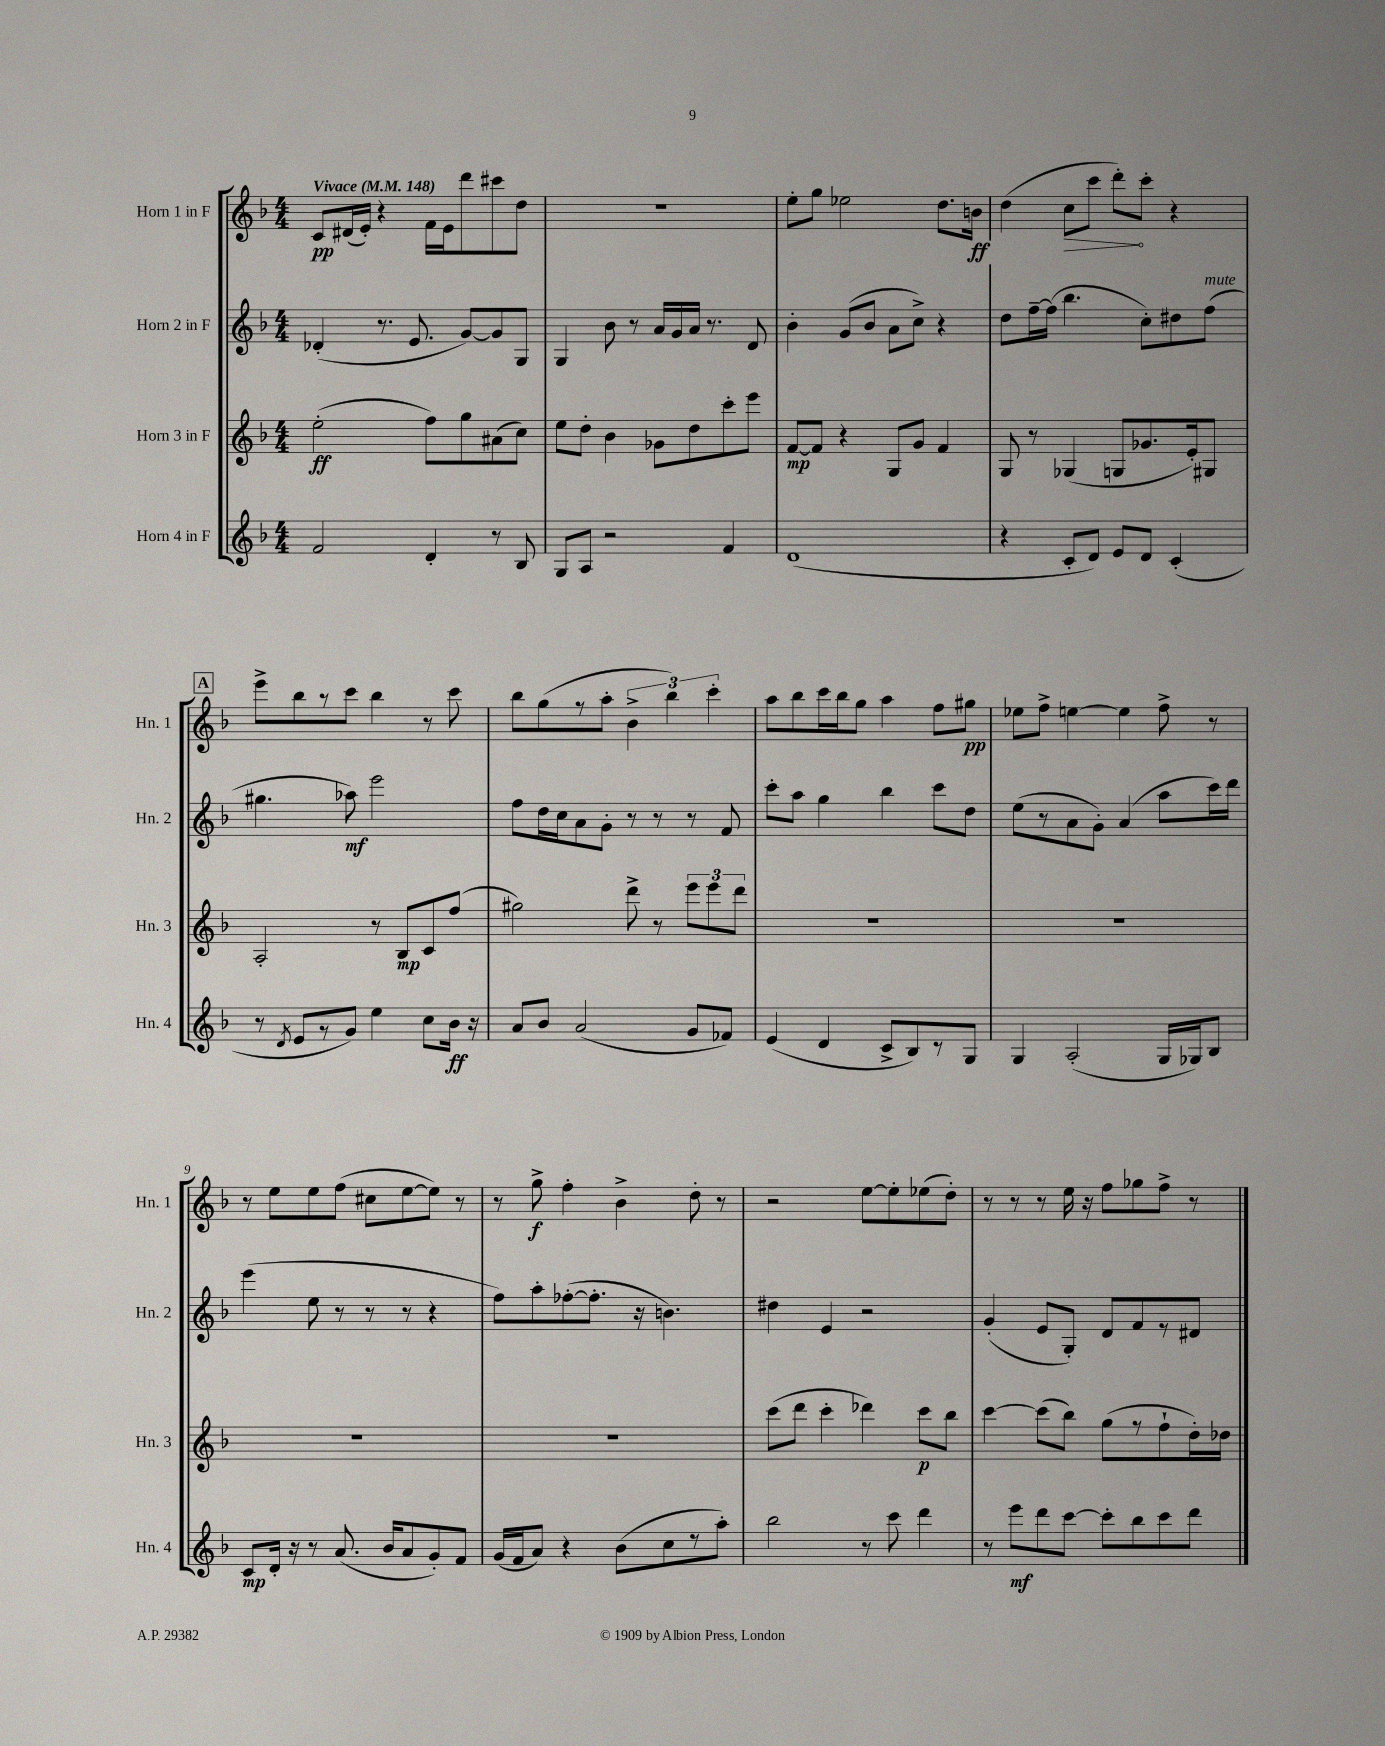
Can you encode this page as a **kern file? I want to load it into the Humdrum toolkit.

**kern	**kern	**kern	**kern
*staff4	*staff3	*staff2	*staff1
*clefG2	*clefG2	*clefG2	*clefG2
*k[b-]	*k[b-]	*k[b-]	*k[b-]
*M4/4	*M4/4	*M4/4	*M4/4
*MM148	*MM148	*MM148	*MM148
2f/	(2ee'\	(4d-'/	8c/L
.	.	.	(16d#/L
.	.	.	16e'/JJ)
.	.	8.r	4r
.	.	8.e/	.
4d'/	8ff\L)	.	16f\LL
.	.	.	16e\J
.	8gg\	[8g/L)	8ddd\
8r	(8a#\	8g/]	8ccc#\
8B-/	8cc\J)	8G/J	8dd\J
=	=	=	=
8G/L	8ee\L	4G/	1r
8A/J	8dd'\J	.	.
2r	4b-\	8b-\	.
.	.	8r	.
.	8g-\L	16a/LL	.
.	.	16g/	.
.	8dd\	16a/JJ	.
.	.	8.r	.
4f/	8ccc'\	.	.
.	8eee\J	8d/	.
=	=	=	=
(1d	[8f/L	4b-'\	8ee'\L
.	8f/]J	.	8gg\J
.	4r	(8g/L	2ee-\
.	.	8b-/J	.
.	8G/L	8a\L	.
.	8g/J	8cc^\J)	.
.	4f/	4r	8.dd\L
.	.	.	16b\Jk
=	=	=	=
4r	8G/	8dd\L	(4dd\
.	8r	[16ff~\L	.
.	.	(16ff\]JJ	.
8c'/L	(4G-/	4.bb-\	8cc\L
8d/J)	.	.	8ccc\J
8e/L	8G/L	.	8ddd'\L)
8d/J	8.g-/	8cc'\L)	8ccc'\J
(4c'/	.	8dd#\	4r
.	16e'/k)	.	.
.	8G#/J	(8ff\J	.
=	=	=	=
8r	2A'/	4.gg#\	8eee^\L
8qd/	.	.	.
8e/L	.	.	8bb-\
8r	.	.	8r
8g/J)	.	8aa-\)	8ccc\J
4ee\	8r	2eee\	4bb-\
.	8B-/L	.	.
8cc\L	8c/	.	8r
16b-\Jk	(8ff/J	.	8ccc\
16r	.	.	.
=	=	=	=
8a/L	2gg#\)	8ff\L	8bb-\L
8b-/J	.	16dd\L	(8gg\
.	.	16cc\J	.
(2a/	.	8a\	8r
.	.	8g'\J	8aa'\J
.	8ddd^\	8r	6b-^\
.	8r	8r	.
.	.	.	6bb-\)
8g/L	12eee\L	8r	.
.	12eee\	.	6ccc'\
8f-/J)	.	8f/	.
.	12ddd\J	.	.
=	=	=	=
(4e/	1r	8ccc'\L	8aa\L
.	.	8aa\J	8bb-\
4d/	.	4gg\	16ccc\L
.	.	.	16bb-\J
.	.	.	8gg\J
8c^/L	.	4bb-\	4aa\
8B-/)	.	.	.
8r	.	8ccc\L	8ff\L
8G/J	.	8dd\J	8gg#\J
=	=	=	=
4G/	1r	(8ee\L	8ee-\L
.	.	8r	8ff^\J
(2A'/	.	8a\	[4ee\
.	.	8g'\J)	.
.	.	(4a/	4ee\]
16G/LL	.	8aa\L	8ff^\
16G-/J)	.	.	.
8B-/J	.	16ccc\L)	8r
.	.	16ddd\JJ	.
=	=	=	=
8c/L	1r	(4eee\	8r
16d'/Jk	.	.	8ee\L
16r	.	.	.
8r	.	8ee\	8ee\
(8.a/	.	8r	(8ff\J
.	.	8r	8cc#\L
16b-/LK	.	.	.
8a/	.	8r	[8ee\
8g'/)	.	4r	8ee\]J)
8f/J	.	.	8r
=	=	=	=
(16g/LL	1r	8ff\L)	8r
16f/J	.	.	.
8a/J)	.	8aa'\	8gg^\
4r	.	([8ff-'\	4ff'\
.	.	8.ff-'\]J	.
(8b-\L	.	.	4b-^\
.	.	16r	.
8cc\	.	4.b\)	.
8r	.	.	8dd'\
8aa'\J)	.	.	8r
=	=	=	=
2bb-\	(8ccc\L	4dd#\	2r
.	8ddd\J	.	.
.	4ccc'\	4e/	.
8r	4ddd-\)	2r	[8ee\L
8ccc\	.	.	8ee'\]
4ddd\	8ccc\L	.	(8ee-\
.	8bb-\J	.	8dd'\J)
=	=	=	=
8r	[4ccc\	(4g'/	8r
8eee\L	.	.	8r
8ddd\	(8ccc\]L	8e/L	8r
[8ccc\J	8bb-\J)	8G'/J)	16ee\
.	.	.	16r
8ccc'\]L	(8gg\L	8d/L	8ff\L
8bb-\	8r	8f/	8gg-\
8ccc\	8ff`\	8r	8ff^\J
8ddd\J	16dd'\L)	8d#/J	8r
.	16dd-\JJ	.	.
==	==	==	==
*-	*-	*-	*-
